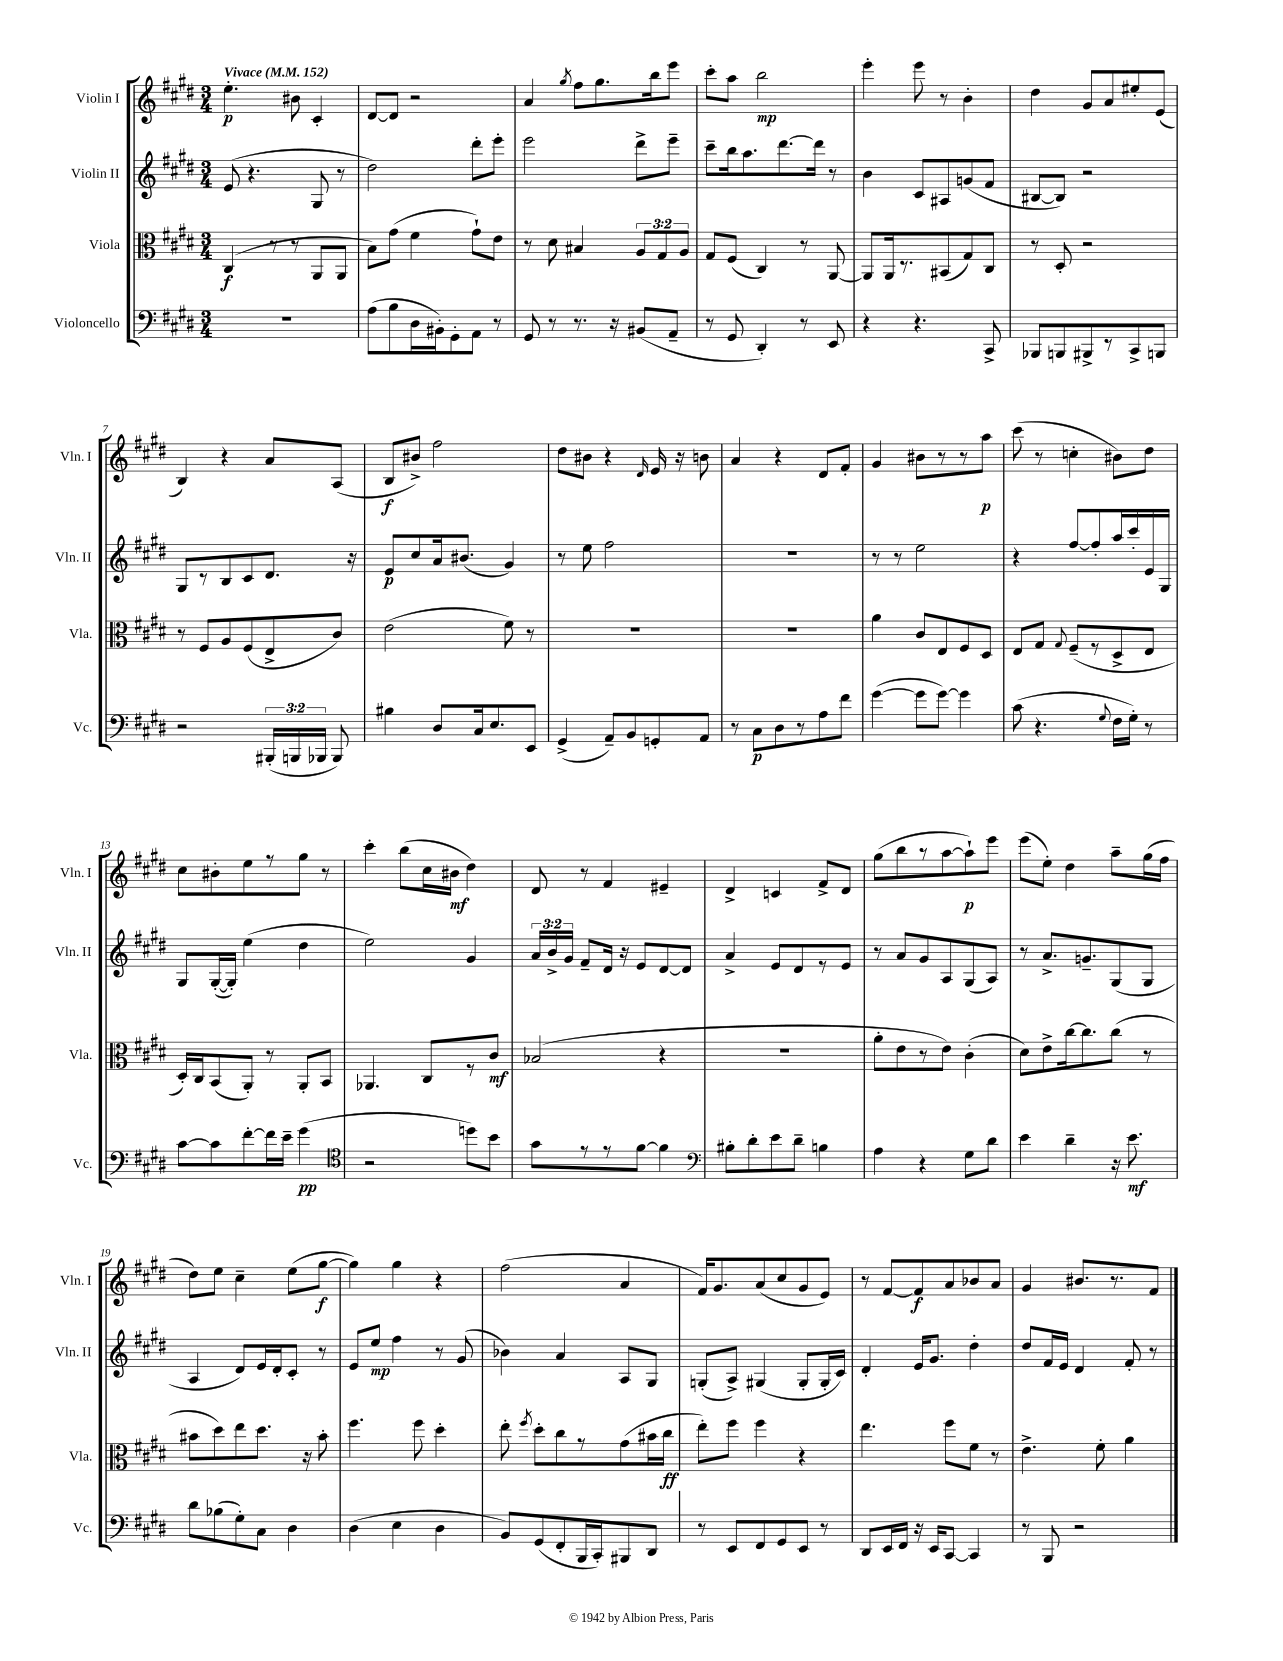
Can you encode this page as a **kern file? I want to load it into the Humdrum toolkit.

**kern	**kern	**kern	**kern
*staff4	*staff3	*staff2	*staff1
*clefF4	*clefC3	*clefG2	*clefG2
*k[f#c#g#d#]	*k[f#c#g#d#]	*k[f#c#g#d#]	*k[f#c#g#d#]
*M3/4	*M3/4	*M3/4	*M3/4
*MM152	*MM152	*MM152	*MM152
2.r	(4C#	(8e	4.ee'
.	.	4.r	.
.	8r	.	.
.	8r	.	8b#
.	8AA	8G#	4c#'
.	8AA	8r	.
=	=	=	=
(8A	8B)	2dd#)	[8d#
8B	(8g#	.	8d#]
16D#	4f#	.	2r
16BB#')	.	.	.
8GG#'	.	.	.
8AA	8g#`)	8ddd#'	.
8r	8e	8eee'	.
=	=	=	=
8GG#	8r	2eee	4a
8r	8d#	.	.
.	.	.	8qgg#
8.r	4B#	.	8ff#
.	.	.	8.gg#
16r	.	.	.
(8BB#	12A	8ddd#^	.
.	.	.	16bb
.	12G#	.	.
8AA~	.	8eee~	8eee
.	12A	.	.
=	=	=	=
8r	8G#	8ccc#~	8ccc#'
8GG#	(8F#	16bb	8aa
.	.	8.aa	.
4DD#')	4C#)	.	2bb
.	.	[8.ddd#	.
8r	8r	.	.
.	.	16ddd#]	.
8EE	[8AA	8r	.
=	=	=	=
4r	8AA]	4b	4eee'
.	16AA	.	.
.	8.r	.	.
4.r	.	8c#	8eee
.	(8BB#	8A#	8r
.	8G#)	(8g	4b'
8CC#^	8C#	8f#	.
=	=	=	=
8BBB-	8r	[8B#	4dd#
8BBB	8D#'	8B#])	.
8BBB#^	2r	2r	8g#
8r	.	.	8a
8CC#^	.	.	8ee#'
8BBB	.	.	(8e
=	=	=	=
2r	8r	8G#	4B)
.	8F#	8r	.
.	8A	8B	4r
.	(8F#	8c#	.
(24BBB#'	8E^	8.d#	8a
24BBB	.	.	.
24BBB-	.	.	.
8BBB-)	8c#)	.	(8A
.	.	16r	.
=	=	=	=
4B#	(2e	8e	8B
.	.	8cc#	8b#^)
8D#	.	16a	2ff#
.	.	(8.b#	.
16C#	.	.	.
8.E	.	.	.
.	8f#)	4g#)	.
8EE	8r	.	.
=	=	=	=
(4GG#^	2.r	8r	8dd#
.	.	8ee	8b#
8AA~)	.	2ff#	4r
8BB	.	.	.
.	.	.	16qqd#
8GG'	.	.	16e
.	.	.	16r
8AA	.	.	8b
=	=	=	=
8r	2.r	2.r	4a
8C#	.	.	.
8D#	.	.	4r
8r	.	.	.
8A	.	.	8d#
8f#	.	.	8f#'
=	=	=	=
([4g#	4a	8r	4g#
.	.	8r	.
8g#]	8c#	2ee	8b#
[8g#)	8E	.	8r
4g#]	8F#	.	8r
.	8D#	.	8aa
=	=	=	=
(8c#	8E	4r	(8ccc#
4.r	8G#	.	8r
.	8qqG#	.	.
.	(8F#~	[8ff#	4cc'
.	8r	8ff#']	.
8qqG#	.	.	.
16F#	8D#^	16aa	8b#)
16G#')	.	16ccc#'	.
8r	8E	16e	8dd#
.	.	16G#	.
=	=	=	=
[8c#	16D#')	8G#	8cc#
.	16C#	.	.
8c#]	(8BB	([16G#'	8b#'
.	.	16G#'])	.
[8f#'	8AA')	(4ee	8ee
16f#]	8r	.	8r
16e~	.	.	.
(4g#	8AA'	4dd#	8gg#
.	8BB	.	8r
=	=	=	=
*clefC4	*	*	*
2r	4.AA-	2ee)	4ccc#'
.	.	.	(8bb
.	8C#	.	16cc#
.	.	.	16b#
8dd)	8r	4g#	4dd#)
8b	8c#	.	.
=	=	=	=
8g#	(2B-	24a	8d#
.	.	24b^	.
.	.	24g#	.
8r	.	8f#~	8r
8r	.	16d#	4f#
.	.	16r	.
[8f#	.	8e	.
4f#]	4r	[8d#	4e#~
.	.	8d#]	.
=	=	=	=
*clefF4	*	*	*
8B#'	2.r	4a^	4d#^
8d#'	.	.	.
8e	.	8e	4c
8d#~	.	8d#	.
4B	.	8r	8f#^
.	.	8e	8d#
=	=	=	=
4A	8a'	8r	(8gg#
.	8e	8a	8bb
4r	8r	8g#	8r
.	8e)	8A	[8aa
8G#	(4c#'	(8G#	8aa`])
8d#	.	8A)	8eee
=	=	=	=
4e	8d#)	8r	(8eee
.	8e^	8.a^	8ee')
4d#~	[16cc#	.	4dd#
.	8.cc#]	8.g~	.
16r	(8cc#	(8G#	8aa~
8.e	.	.	.
.	8r	8G#	(16gg#
.	.	.	16ff#
=	=	=	=
8d#	8b#	4A	8dd#)
(8B-	8dd#)	.	8ee
8G#')	8ee	8d#)	4cc#~
8C#	8.dd#	16e	.
.	.	16d#'	.
4D#	.	8c#'	(8ee
.	16r	.	.
.	8b#'	8r	[8gg#
=	=	=	=
(4D#	4.ff#	8e	4gg#])
.	.	8ee	.
4E	.	4ff#	4gg#
.	8ff#	.	.
4D#	4dd#'	8r	4r
.	.	(8g#	.
=	=	=	=
8BB)	8ee'	4b-)	(2ff#
.	8qff#	.	.
(8GG#	8dd#'	.	.
8FF#'	8cc#	4a	.
16BBB	8r	.	.
16CC#')	.	.	.
8BBB#	(8g#	8A	4a
8DD#	16b#	8G#	.
.	16cc#	.	.
=	=	=	=
8r	8ee')	(8G'	16f#)
.	.	.	8.g#
8EE	8ff#	8A^)	.
8FF#	4ff#	(4G#	(8a
8GG#	.	.	8cc#
8EE	4r	8G#'	8g#
8r	.	16G#'	8e)
.	.	16c#)	.
=	=	=	=
8DD#	4.ee	4d#'	8r
16EE	.	.	[8f#
16FF#	.	.	.
16r	.	16e	8f#]
16EE	.	8.g#	.
[8CC#	8ff#	.	8a
4CC#]	8f#	4dd#'	8b-
.	8r	.	8a
=	=	=	=
8r	4.e^	8dd#	4g#
8BBB	.	16f#	.
.	.	16e	.
2r	.	4d#	8.b#
.	8f#'	.	.
.	.	.	8.r
.	4a	8f#'	.
.	.	8r	8f#
==	==	==	==
*-	*-	*-	*-
